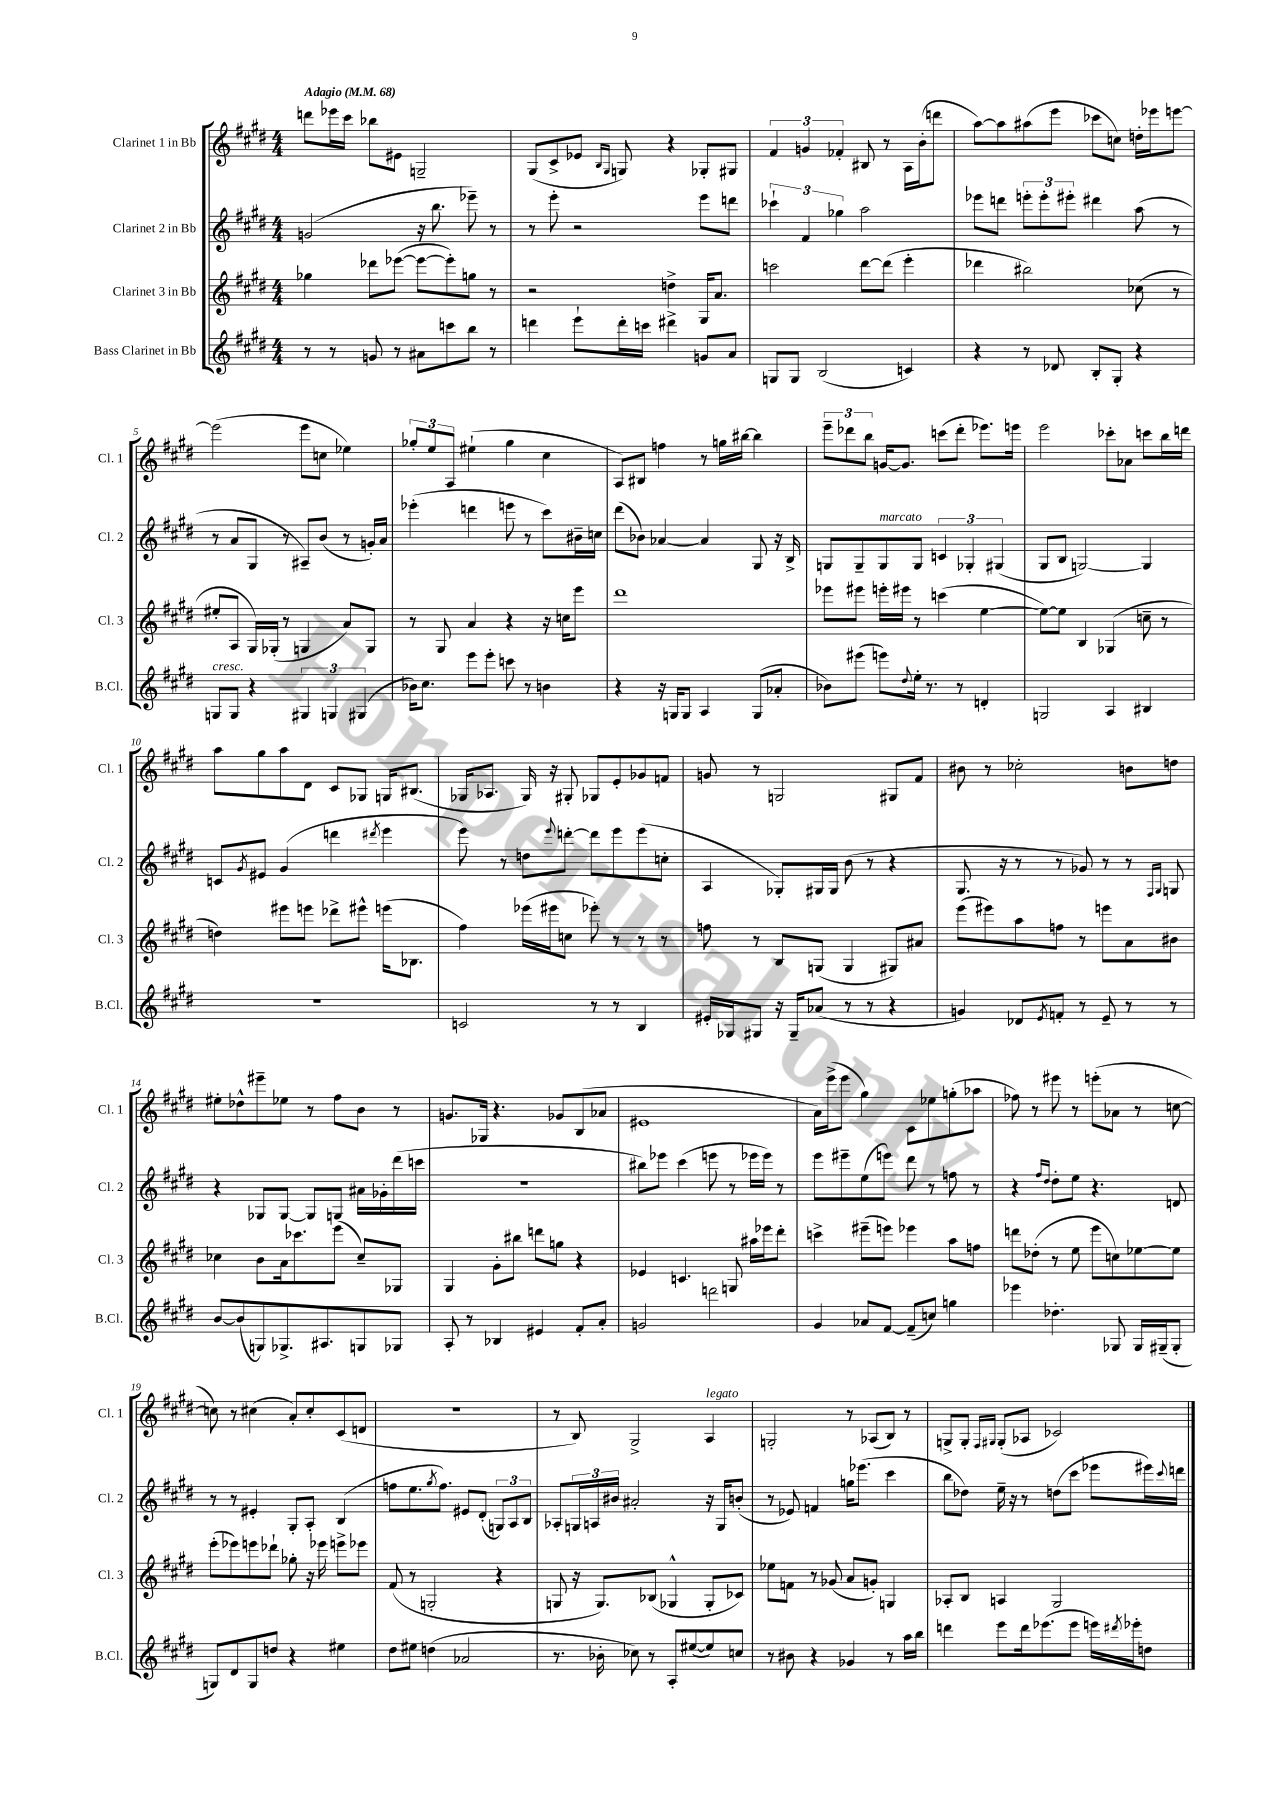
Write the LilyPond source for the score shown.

<<
\new StaffGroup <<
\new Staff = "s0" \with { instrumentName = "Clarinet 1 in Bb" shortInstrumentName = "Cl. 1" } {
    \clef treble \key e \major \numericTimeSignature \time 4/4 \tempo "Adagio" 4 = 68
    d'''8 ees'''16 cis'''16 bes''8 eis'8 g2-- |
    gis8( cis'8-> ees'8 \grace { b16 gis16 } g8) r4 ges8-. gis8 |
    \tuplet 3/2 { fis'4 g'4 fes'4-. } bis8 r8 a16 b'16-.( d'''8 |
    a''8~) a''8 ais''8( e'''8 ces'''8 c''8) d''16-. ees'''16 e'''8~ |
    e'''2( e'''8 c''8 ees''4) |
    \tuplet 3/2 { ges''8-. e''8 a8 } eis''4-!( ges''4 cis''4 |
    a8) bis8 f''4 r8 g''16 bis''16~ bis''4 |
    \tuplet 3/2 { e'''8-- des'''8 b''8 } g'16~ g'8. c'''8( des'''8-. ees'''8.) e'''16 |
    e'''2 ces'''8-. aes'8 c'''8 b''16 d'''16 |
    a''8 gis''8 a''8 dis'8 cis'8 ges8 g16 bis8.( |
    ges16 aes8. ges16) r16 gis8-. ges8 e'8-. ges'8 f'8 |
    g'8 r8 g2 gis8 fis'8 |
    bis'8 r8 ces''2-. b'8 d''8 |
    eis''8-. des''8-^ eis'''8-- ees''8 r8 fis''8 b'8 r8 |
    g'8. ges16 r4. ges'8 b8( aes'8 |
    eis'1 |
    a'16) e'''16->( e'''8 gis''4) cis'8 ees''8 g''8-.( aes''8 |
    fes''8) r8 eis'''8 r8 e'''8-.( aes'8 r8 c''8~ |
    c''8) r8 cis''4( a'8-.) cis''8-. cis'8( d'8 |
    R1 |
    r8 b8) gis2-> a4^\markup { \italic "legato" } |
    g2-. r8 aes8( b8) r8 |
    g8-> g8-. \grace { fis16 gis16 } gis8-.( aes8 ces'2) \bar "|." |
}
\new Staff = "s1" \with { instrumentName = "Clarinet 2 in Bb" shortInstrumentName = "Cl. 2" } {
    \clef treble \key e \major \numericTimeSignature \time 4/4
    g'2( r16 b''8. ees'''8--) r8 |
    r8 e'''8-. r2 e'''8 d'''8 |
    \tuplet 3/2 { ces'''4-! fis'4 ges''4 } a''2 |
    ees'''8 d'''8 \tuplet 3/2 { e'''8-. e'''8-. eis'''8-. } dis'''4 a''8( r8 |
    r8 a'8 gis8 r8 ais8--) b'8( r8 g'16-.) a'16 |
    ees'''4-.( d'''4 e'''8 r8 cis'''8) bis'16-- c''16 |
    dis'''8( bes'8) aes'4~ aes'4 gis8 r16 b16-> |
    g8 g8-- g8^\markup { \italic "marcato" } g8 \tuplet 3/2 { c'4 ges4-. gis4( } |
    gis8 b8 g2~) g4 |
    c'8 \acciaccatura { gis'8 } eis'8 gis'4( d'''4 \acciaccatura { dis'''8 } e'''4 |
    e'''8) r8 d''8 \appoggiatura { e'''8 } d'''8~-. d'''8 e'''8 e'''8( c''8-. |
    a4 ges8-.) gis16 gis16 b'8( r8 r4 |
    gis8. r16 r8 r8 ges'8) r8 r8 \grace { fis16 gis16 } g8 |
    r4 ges8 ges8~ ges8 g8 ais'16 ges'16-. dis'''16( c'''16 |
    R1 |
    bis''8) ees'''8 cis'''4( e'''8 r8 ees'''16 ees'''16) r8 |
    e'''8 eis'''8-- e''8( e'''8) dis'''8 r8 f''8 r8 |
    r4 \grace { fis''16 dis''16 } dis''8-. e''8 r4. d'8 |
    r8 r8 eis'4-. gis8-. a8-. b4( |
    f''8 e''8. \acciaccatura { gis''8 } f''8.) eis'8 dis'8-.( \tuplet 3/2 { g8) a8 b8 } |
    aes8-. \tuplet 3/2 { g16 a16 bis'16 } ais'2-. r16 g16 b'8-.( |
    r8 ees'8) f'4 g''16 ees'''8.( cis'''4 |
    b''8 des''8) e''16-- r16 r8 d''8( cis'''8 ees'''8 eis'''16) \appoggiatura { cis'''8 } d'''16 \bar "|." |
}
\new Staff = "s2" \with { instrumentName = "Clarinet 3 in Bb" shortInstrumentName = "Cl. 3" } {
    \clef treble \key e \major \numericTimeSignature \time 4/4
    ges''4 des'''8 ees'''8~( ees'''8~ ees'''8-.) g''8 r8 |
    r2 d''4-> gis16 a'8. |
    c'''2 dis'''8~ dis'''8( e'''4-. |
    des'''4 bis''2) ces''8( r8 |
    eis''8-. a8 gis16) ges16-.( r8 g4 a'8) g8 |
    r8 gis8 a'4 r4 r16 c''16 e'''8 |
    dis'''1 |
    ees'''8 eis'''8 e'''16-. eis'''16 r8 c'''4( e''4~ |
    e''8~) e''8 b4 ges4( c''8-- r8 |
    d''4) eis'''8 e'''8 des'''8-> eis'''8-^ e'''16( bes8. |
    fis''4) ees'''16( eis'''16 c''8 ees'''8-.) r8 r8 r8 |
    f''8 r8 b8 g8( g4 gis8) ais'8 |
    e'''8( eis'''8) a''8 f''8 r8 e'''8 a'8 bis'8 |
    ces''4 b'8 a'16 ces'''8. e'''8( ces''8--) ges8 |
    gis4 gis'8-. bis''8 d'''8 g''8 r4 |
    ees'4 c'4. g8 ais''16 ees'''16 dis'''8-. |
    c'''4-> eis'''8--( e'''8) ees'''4 a''8 f''8 |
    d'''8 des''8-.( r8 e''8 e'''8 c''8) ees''8~ ees''8 |
    e'''8-.( ees'''8) e'''8 des'''8-! ges''8-. r16 ees'''16 e'''8-> ees'''8 |
    fis'8( r8 g2-. r4 |
    g8 r16 g8.) bes8( ges4-^ ges8-. ces'8) |
    ees''8 f'8 r8 ges'8( a'8 g'8-.) g4 |
    aes8-. b8 a4 gis2 \bar "|." |
}
\new Staff = "s3" \with { instrumentName = "Bass Clarinet in Bb" shortInstrumentName = "B.Cl." } {
    \clef treble \key e \major \numericTimeSignature \time 4/4
    r8 r8 g'8 r8 ais'8 c'''8 b''8 r8 |
    d'''4 e'''8-! d'''16-. c'''16 dis'''4-> g'8 a'8 |
    g8 g8 b2( c'4) |
    r4 r8 des'8 b8-. gis8-. r4 |
    g8^\markup { \italic "cresc." } g8 r4 \tuplet 3/2 { gis4 g4 gis4( } |
    bes'16) cis''8. e'''8 e'''8-. c'''8 r8 b'4 |
    r4 r16 g16 g8 a4 g8( aes'8-. |
    bes'8) eis'''8( e'''8) \appoggiatura { dis''8 } e''16-. r8. r8 d'4-. |
    g2 a4 bis4 |
    R1 |
    c'2 r8 r8 b4 |
    eis'16-. ges16 gis8 r16 gis16-- aes'8( r8 r8 r4 |
    g'4) des'8 \acciaccatura { e'8 } f'8-. r8 e'8-- r8 r8 |
    b'8~ b'8( g8) ges8.-> ais8. g8 ges8 |
    a8-. r8 bes4 eis'4 fis'8-. a'8-. |
    g'2 d'''2 |
    gis'4 aes'8 fis'8~ fis'8--( c''8) g''4 |
    ees'''4 des''4.-. ges8 ges16 gis16--( gis8-. |
    g8) dis'8 g8 d''8 r4 eis''4 |
    dis''8 eis''8 d''4( aes'2 |
    r8. bes'16-. ces''8) r8 a8-. eis''8~( eis''8) c''8 |
    r8 bis'8 r4 ges'4 r8 a''16 b''16 |
    d'''4 e'''8 d'''16 ees'''8.( ees'''8 e'''16) \acciaccatura { dis'''8 } ees'''16-. d''8 \bar "|." |
}
>>
>>
